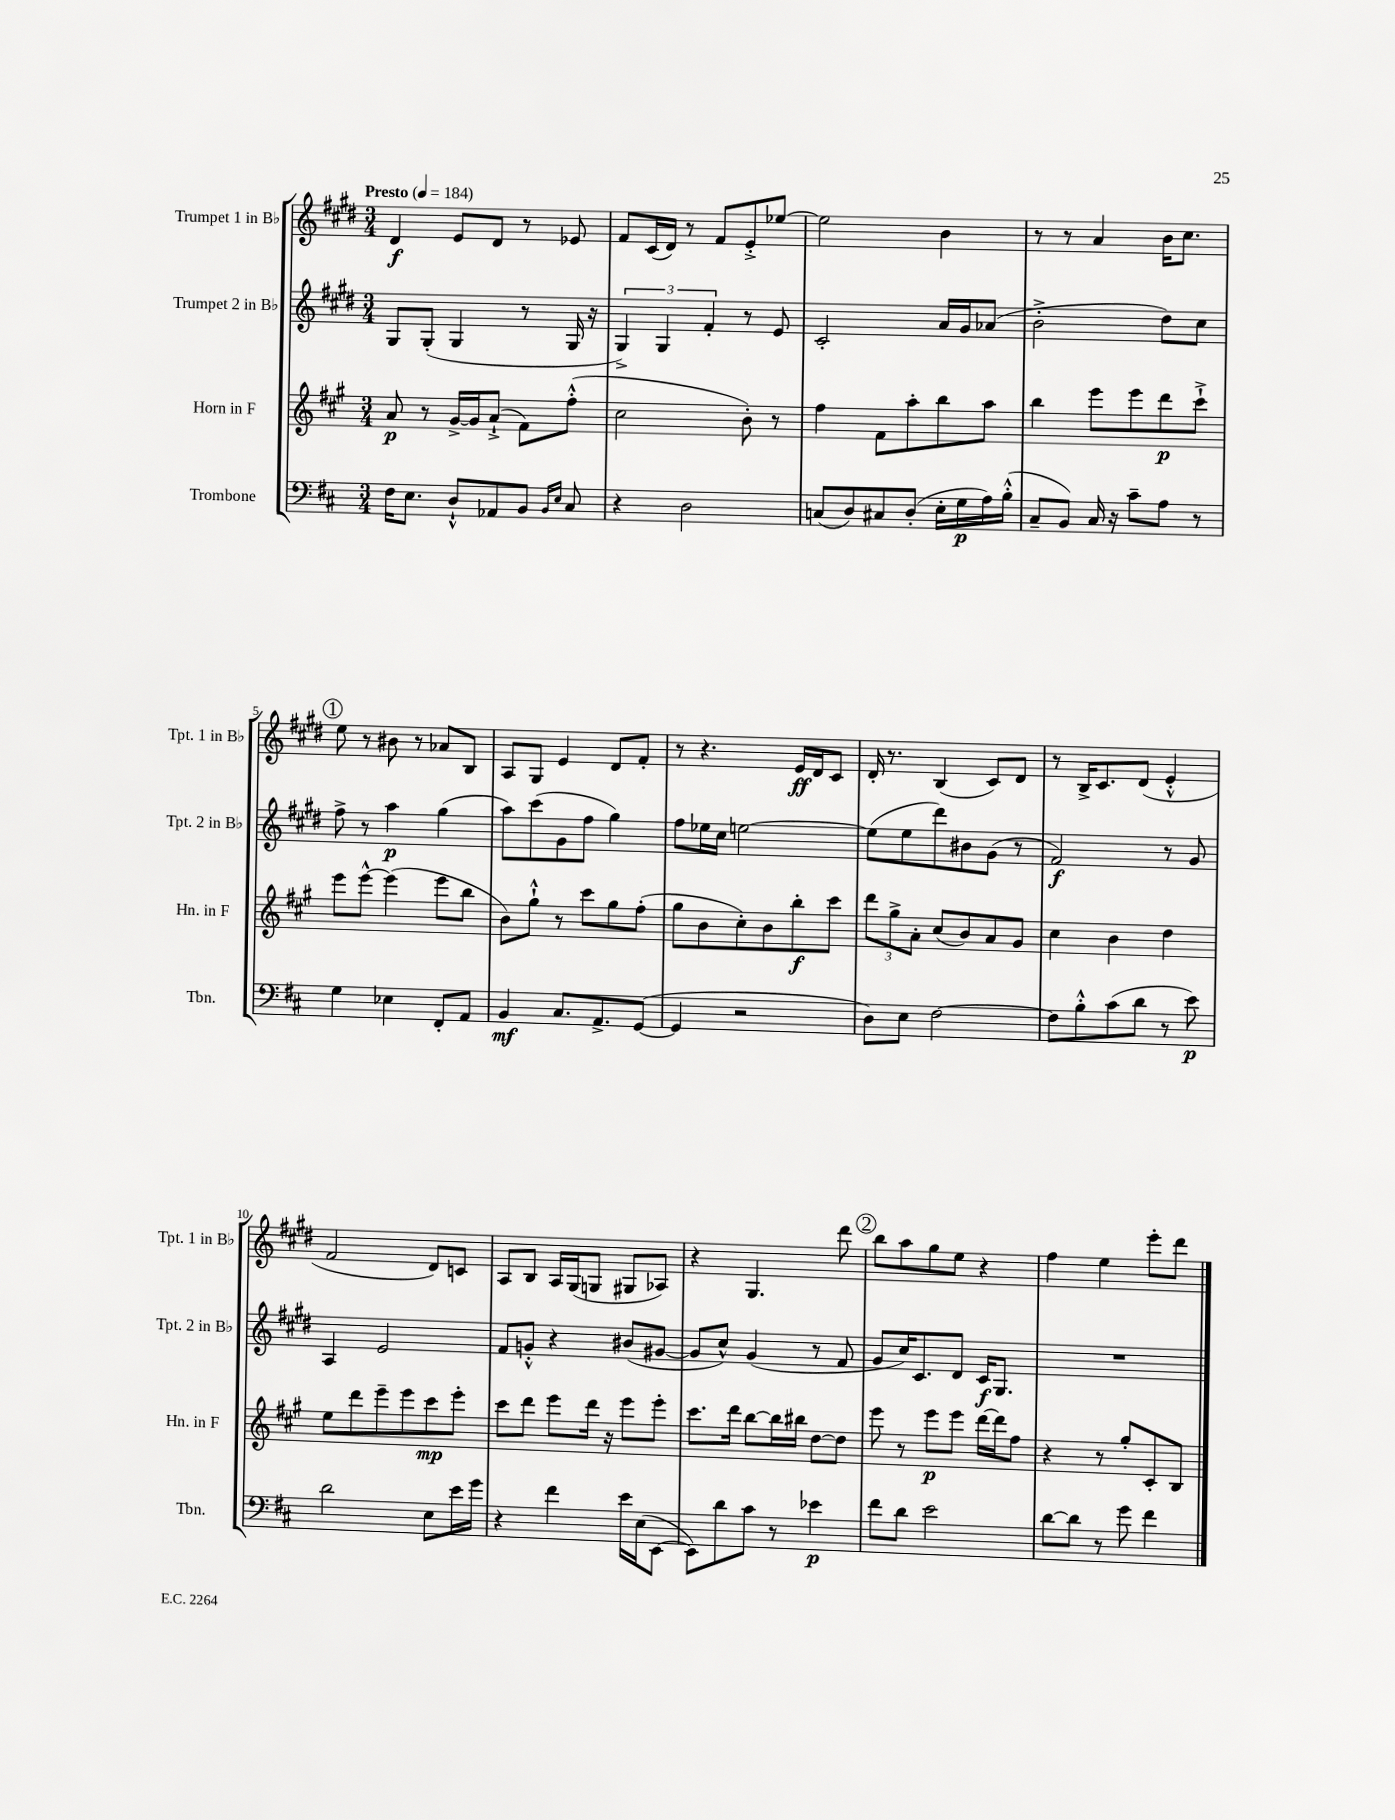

**kern	**kern	**kern	**kern
*staff4	*staff3	*staff2	*staff1
*clefF4	*clefG2	*clefG2	*clefG2
*k[f#c#]	*k[f#c#g#]	*k[f#c#g#d#]	*k[f#c#g#d#]
*M3/4	*M3/4	*M3/4	*M3/4
*MM184	*MM184	*MM184	*MM184
16F#\LK	8a/	8G#/L	4d#/
8.E\J	.	.	.
.	8r	(8G#'/J	.
8D`^^/L	[16g#^/LL	4G#/	8e/L
.	16g#/]J	.	.
8AA-/	(8a`^/J	.	8d#/J
8BB/J	8f#\L)	8r	8r
16qqBB/LL	.	.	.
16qqE/JJ	.	.	.
8C#/	(8ff#'^^\J	16G#/	8e-/
.	.	16r	.
=	=	=	=
4r	2cc#\	6G#^/)	8f#/L
.	.	.	(16c#/L
.	.	6G#/	.
.	.	.	16d#/JJ)
2D\	.	.	8r
.	.	6f#'/	.
.	.	.	8f#/L
.	8b'\)	8r	8e'^/
.	8r	8e/	[8ee-/J
=	=	=	=
(8C/L	4ff#\	2c#'/	2ee-\]
8D/)	.	.	.
8C#/	8f#\L	.	.
(8D'/J	8aa'\	.	.
16E'\LL	8bb\	16a/LL	4b\
16G\	.	16g#/J	.
16A\)	8aa\J	(8a-/J	.
(16B'^^\JJ	.	.	.
=	=	=	=
8C#~/L	4bb\	2b'^\	8r
8BB/J)	.	.	8r
16C#/	8eee\L	.	4a/
16r	.	.	.
8c#~\L	8eee\	.	.
8A\J	8ddd\	8dd#\L)	16b\LK
.	.	.	8.cc#\J
8r	8ccc#`^\J	8cc#\J	.
=	=	=	=
4G\	8eee\L	8ff#^\	8ee\
.	[8eee^^\J	8r	8r
4E-\	(4eee\]	4aa\	8b#\
.	.	.	8r
8FF#'/L	8eee\L	(4gg#\	8a-/L
8AA/J	8bb\J	.	8B/J
=	=	=	=
4BB/	8b\L)	8aa\L)	8A/L
.	8gg#`^^\J	(8ccc#\	8G#/J
8.C#/L	8r	8g#\	4e/
.	8ccc#\L	8ff#\J	.
8.AA^/	.	.	.
.	8gg#\	4gg#\)	8d#/L
([8GG/J	(8ff#'\J	.	8f#'/J
=	=	=	=
4GG/]	8gg#\L	8ff#\L	8r
.	8b\	16ee-\L	4.r
.	.	16cc#\JJ	.
2r	8cc#'\)	[2ee\	.
.	8b\	.	.
.	8bb'\	.	16e/LL
.	.	.	16d#/J
.	8ccc#\J	.	8c#/J
=	=	=	=
8D\L)	12ddd\L	(8ee\]L	16d#'/
.	.	.	8.r
.	12gg#^\	.	.
8E\J	.	8ee\	.
.	12a'\J	.	.
[2F#\	(8cc#/L	8ddd#\)	(4B/
.	8b/)	8b#\	.
.	8a/	(8g#\J	8c#/L)
.	8g#/J	8r	8d#/J
=	=	=	=
8F#\]L	4cc#\	2f#/)	8r
8B'^^\	.	.	16B^/LK
.	.	.	8.c#/
(8c#\	4b\	.	.
8d\J	.	.	(8d#/J
8r	4dd\	8r	4e'^^/
8e\)	.	8g#/	.
=	=	=	=
2d\	8ee\L	4A/	2f#/
.	8ddd\	.	.
.	8eee~\	2e/	.
.	8eee\	.	.
8E\L	8ccc#\	.	8d#/L)
16e\L	8eee'\J	.	8c/J
16g\JJ	.	.	.
=	=	=	=
4r	8ccc#\L	8f#/L	8A/L
.	8ddd\J	8g'^^/J	8B/J
4f#\	8eee\L	4r	16A/LL
.	.	.	(16G#/J
.	16ddd\Jk	.	8G/J
.	16r	.	.
16e\LL	8eee\L	(8b#/L	8G#/L
(16E\J	.	.	.
[8EE\J	8eee'\J	[8g#/J	8A-/J)
=	=	=	=
8EE\]L)	8.ccc#\L	8g#/]L	4r
8d\	.	8cc#^^/J)	.
.	16ddd\Jk	.	.
8c#\J	[8bb\L	(4g#/	4.G#/
8r	16bb\]L	.	.
.	16bb#\JJ	.	.
4e-\	[8dd\L	8r	.
.	8dd\]J	8f#/	8ddd#\
=	=	=	=
8f#\L	8eee\	8g#/L	8bb\L
8d\J	8r	16cc#/K)	8aa\
.	.	8.c#/	.
2e\	8eee\L	.	8gg#\
.	8eee\J	8d#/J	8ee\J
.	[16ddd\LL	16c#/LK	4r
.	16ddd\]J	8.G#/J	.
.	8ff#\J	.	.
=	=	=	=
[8d\L	4r	2.r	4ff#\
8d\]J	.	.	.
8r	8r	.	4ee\
8g\	8gg#'/L	.	.
4f#\	8c#'/	.	8eee'\L
.	8B/J	.	8ddd#\J
==	==	==	==
*-	*-	*-	*-
